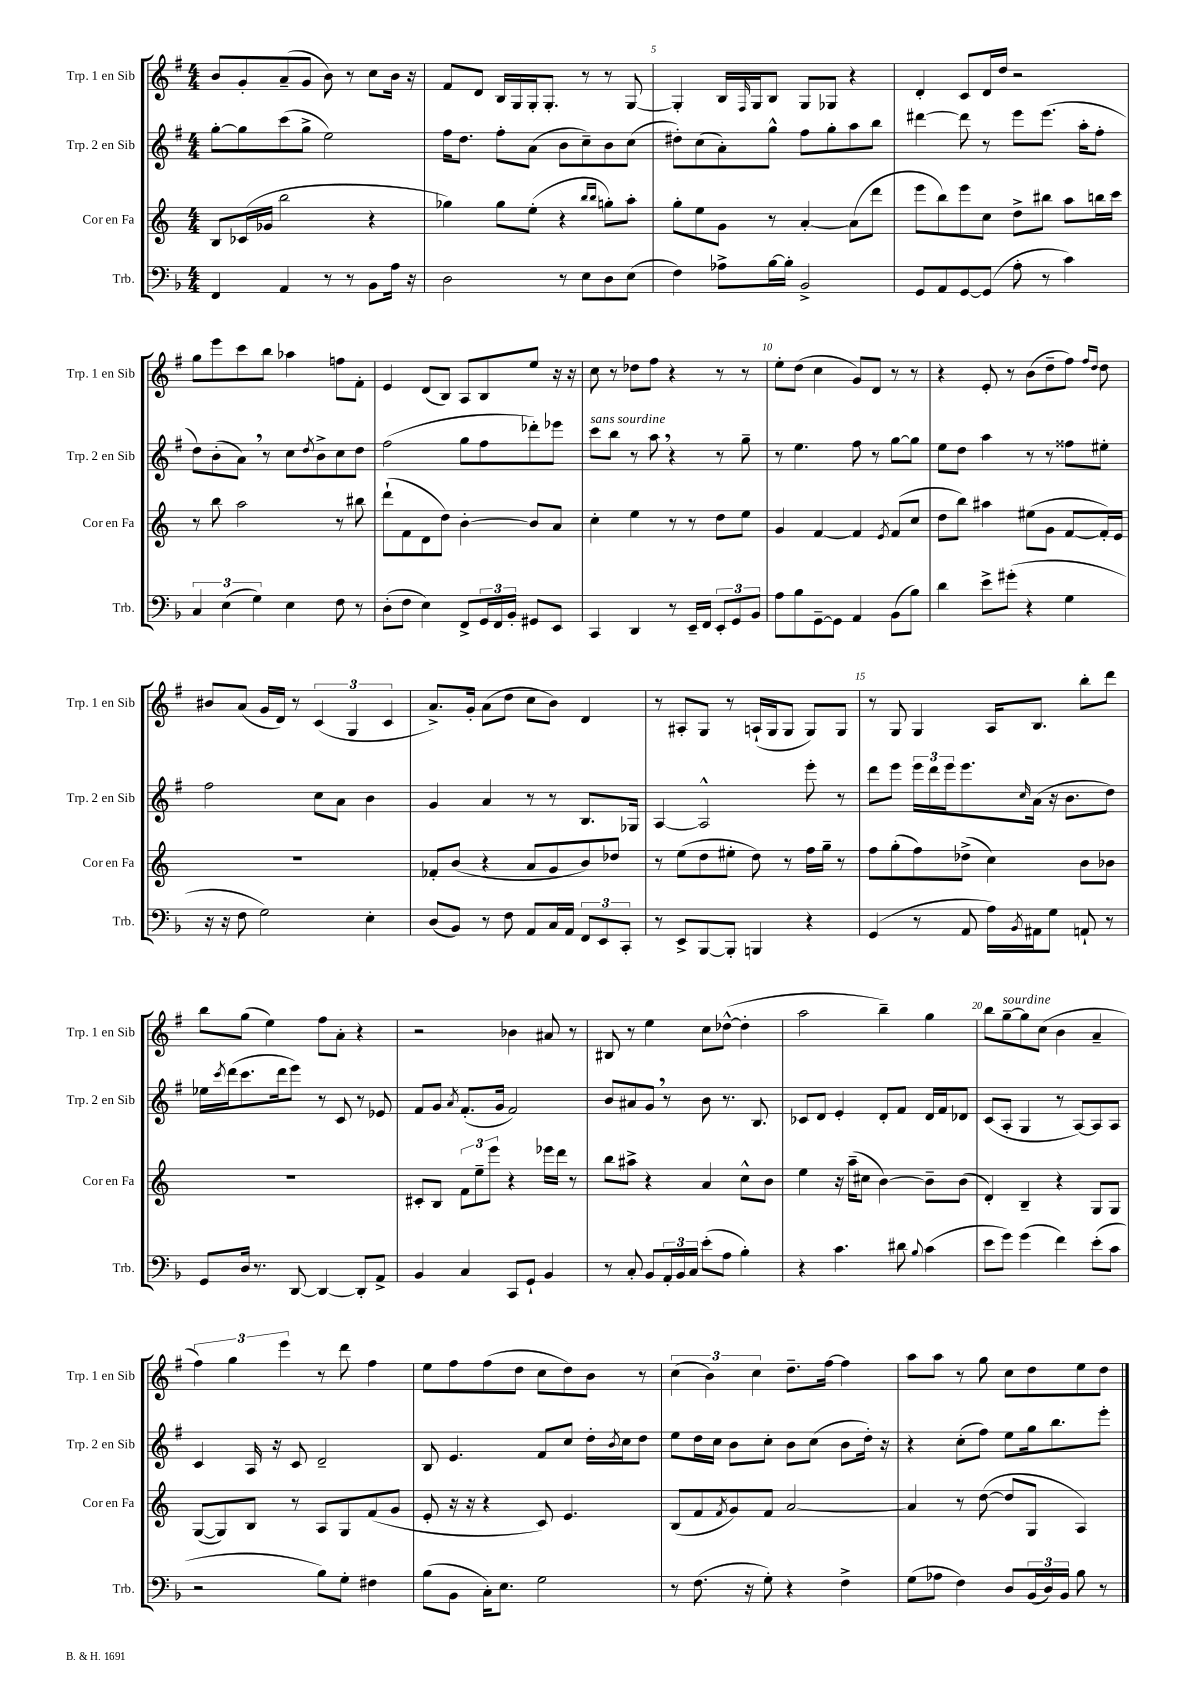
<<
\new StaffGroup <<
\new Staff = "s0" \with { instrumentName = "Trp. 1 en Sib" shortInstrumentName = "Trp. 1 en Sib" } {
    \clef treble \key g \major \numericTimeSignature \time 4/4
    b'8 g'8-. a'8--( g'8 b'8) r8 c''8 b'16 r16 |
    fis'8 d'8 b16 g16 g16-. g8.-. r8 r8 g8~ |
    g4-. b16 \grace { fis16 } g16 b8 g8 ges8 r4 |
    d'4-. c'8 d'16 d''16 r2 |
    g''8 e'''8 c'''8 b''8 aes''4 f''8 fis'8-. |
    e'4 d'8( b8) a8 b8 e''8 r16 r16 |
    c''8 r8 des''8 fis''8 r4 r8 r8 |
    e''8-. d''8( c''4 g'8) d'8 r8 r8 |
    r4 e'8-. r8 b'8( d''8-- fis''8) \grace { fis''16 d''16 } d''8 |
    bis'8 a'8( g'16 d'16) r8 \tuplet 3/2 { c'4( g4 c'4 } |
    a'8.->) g'16-. a'8( d''8 c''8 b'8) d'4 |
    r8 ais8-. g8 r8 a16-!( g16 g8 g8) g8 |
    r8 g8 g4 a16 b8. b''8-. d'''8 |
    b''8 g''8( e''4) fis''8 a'8-. r4 |
    r2 bes'4 ais'8 r8 |
    bis8 r8 e''4 c''8 des''8~-^( des''4-. |
    a''2 b''4--) g''4 |
    b''8 g''8~--^\markup { \italic "sourdine" } g''8 c''8( b'4 a'4-- |
    \tuplet 3/2 { fis''4) g''4 e'''4 } r8 d'''8 fis''4 |
    e''8 fis''8 fis''8( d''8 c''8 d''8) b'8 r8 |
    \tuplet 3/2 { c''4( b'4) c''4 } d''8.-- fis''16~ fis''4 |
    a''8 a''8 r8 g''8 c''8 d''8 e''8 d''8 \bar "|." |
}
\new Staff = "s1" \with { instrumentName = "Trp. 2 en Sib" shortInstrumentName = "Trp. 2 en Sib" } {
    \clef treble \key g \major \numericTimeSignature \time 4/4
    g''8~-. g''8 c'''8( g''8-> e''2) |
    fis''16 d''8. fis''8-. a'8( b'8 c''8--) b'8 c''8( |
    dis''8-.) c''8( a'8-.) g''8-^ fis''8 g''8-. a''8 b''8 |
    dis'''4~ dis'''8 r8 e'''8 e'''8.( a''16-. fis''8-. |
    d''8) b'8-.( a'8) \breathe r8 c''8 \acciaccatura { d''8 } b'8-> c''8 d''8 |
    fis''2( g''8 fis''8 des'''8-.) ees'''8 |
    c'''8^\markup { \italic "sans sourdine" } b''8 r8 a''8 \breathe r4 r8 g''8-- |
    r8 e''4. fis''8 r8 g''8~ g''8 |
    e''8 d''8 a''4 r8 r8 fisis''8 eis''8-. |
    fis''2 c''8 a'8 b'4 |
    g'4 a'4 r8 r8 b8. ges16 |
    a4~ a2-^ e'''8-. r8 |
    d'''8 e'''8 \tuplet 3/2 { e'''16 d'''16 e'''16 } e'''8. \grace { c''16 } a'16( r16 b'8. d''8) |
    ees''16 \acciaccatura { c'''8 } d'''16( c'''8. d'''16 e'''8) r8 c'8 r8 ees'8 |
    fis'8 g'8 \acciaccatura { a'8 } fis'8.-.( g'16 fis'2) |
    b'8 ais'8 g'8 \breathe r8 b'8 r8. b8. |
    ces'8 d'8 e'4-. d'8-. fis'8 d'16 fis'16 des'8 |
    c'8( a8-. g4 r8 a8~) a8 a8 |
    c'4 a16 r16 c'8 d'2-- |
    b8 e'4. fis'8 c''8 d''16-. \acciaccatura { b'8 } c''16 d''8 |
    e''8 d''16 c''16 b'8 c''8-. b'8 c''8( b'8 d''16-.) r16 |
    r4 c''8-.( fis''8) e''8 g''16 b''8. e'''8-. \bar "|." |
}
\new Staff = "s2" \with { instrumentName = "Cor en Fa" shortInstrumentName = "Cor en Fa" } {
    \clef treble \key c \major \numericTimeSignature \time 4/4
    b8 ces'16( ges'16 b''2 r4 |
    ges''4) ges''8 e''8-.( r4 \grace { b''16 b''16 } g''8-.) a''8-. |
    g''8-. e''8 g'8 r8 a'4~-. a'8( d'''8 |
    e'''8 b''8) e'''8 c''8 d''8-> bis''8 a''8 b''16 c'''16 |
    r8 b''8 a''2 r8 bis''8 |
    d'''8-!( f'8 d'8 d''8) b'4~-. b'8 a'8 |
    c''4-. e''4 r8 r8 d''8 e''8 |
    g'4 f'4~ f'4 \acciaccatura { e'8 } f'8( c''8 |
    d''8 b''8) ais''4 eis''8( g'8 f'8~ f'16-.) e'16 |
    R1 |
    fes'8-. b'8( r4 a'8 g'8 b'8) des''8 |
    r8 e''8( d''8 eis''8-. d''8) r8 f''16 g''16-- r8 |
    f''8 g''8-.( f''8) des''8->( c''4) b'8 bes'8 |
    R1 |
    cis'8-. b8 \tuplet 3/2 { f'8 e''8-- e'''8 } r4 ees'''16 d'''16 r8 |
    b''8 ais''8-> r4 a'4 c''8-^ b'8 |
    e''4 r16 a''16--( cis''8 b'4~) b'8-- b'8( |
    d'4-.) b4-- r4 g8 g8 |
    g8~( g8) b8 r8 a8 g8 f'8( g'8 |
    e'8-. r16 r16 r4 c'8) e'4. |
    b8( f'8 \acciaccatura { f'8 } g'8) f'8 a'2~ |
    a'4 r8 d''8~( d''8 g8 a4) \bar "|." |
}
\new Staff = "s3" \with { instrumentName = "Trb." shortInstrumentName = "Trb." } {
    \clef bass \key f \major \numericTimeSignature \time 4/4
    f,4 a,4 r8 r8 bes,8 a16 r16 |
    d2 r8 e8 d8 e8( |
    f4) aes8-> bes16~ bes16-. bes,2-> |
    g,8 a,8 g,8~ g,8( a8-. r8 c'4) |
    \tuplet 3/2 { c4 e4( g4) } e4 f8 r8 |
    d8-.( f8 e4) f,8-> \tuplet 3/2 { g,16 f,16 bes,16-. } gis,8 e,8 |
    c,4 d,4 r8 e,16-- f,16 \tuplet 3/2 { e,8-. g,8 bes,8 } |
    a8 bes8 g,8~-- g,8 a,4 bes,8( bes8) |
    d'4 e'8-> gis'8-.( r4 g4 |
    r16 r16 f8 g2) e4-. |
    d8( bes,8) r8 f8 a,8 c16 a,16 \tuplet 3/2 { f,8 e,8 c,8-. } |
    r8 e,8-> bes,,8~ bes,,8-. b,,4 r4 |
    g,4( r8 a,8 a16) \acciaccatura { bes,8 } ais,16 g8 a,8-! r8 |
    g,8 d16 r8. d,8~ d,4~ d,8-. a,8-> |
    bes,4 c4 c,8 g,8-! bes,4 |
    r8 c8-. bes,8 \tuplet 3/2 { a,16-. bes,16 c16 } e'8-.( a8 bes4-.) |
    r4 c'4. dis'8 \appoggiatura { bes8 } c'4( |
    e'8 g'8) g'4( f'4) e'8-.( c'8 |
    r2 bes8) g8-. fis4 |
    bes8( bes,8 c16-.) e8. g2 |
    r8 f8.( r16 g8-.) r4 f4-> |
    g8( aes8 f4) d8 \tuplet 3/2 { bes,16( d16) bes,16 } bes8 r8 \bar "|." |
}
>>
>>
\layout { \context { \Score currentBarNumber = #3 \override BarNumber.break-visibility = ##(#f #t #t) barNumberVisibility = #(every-nth-bar-number-visible 5) } }
